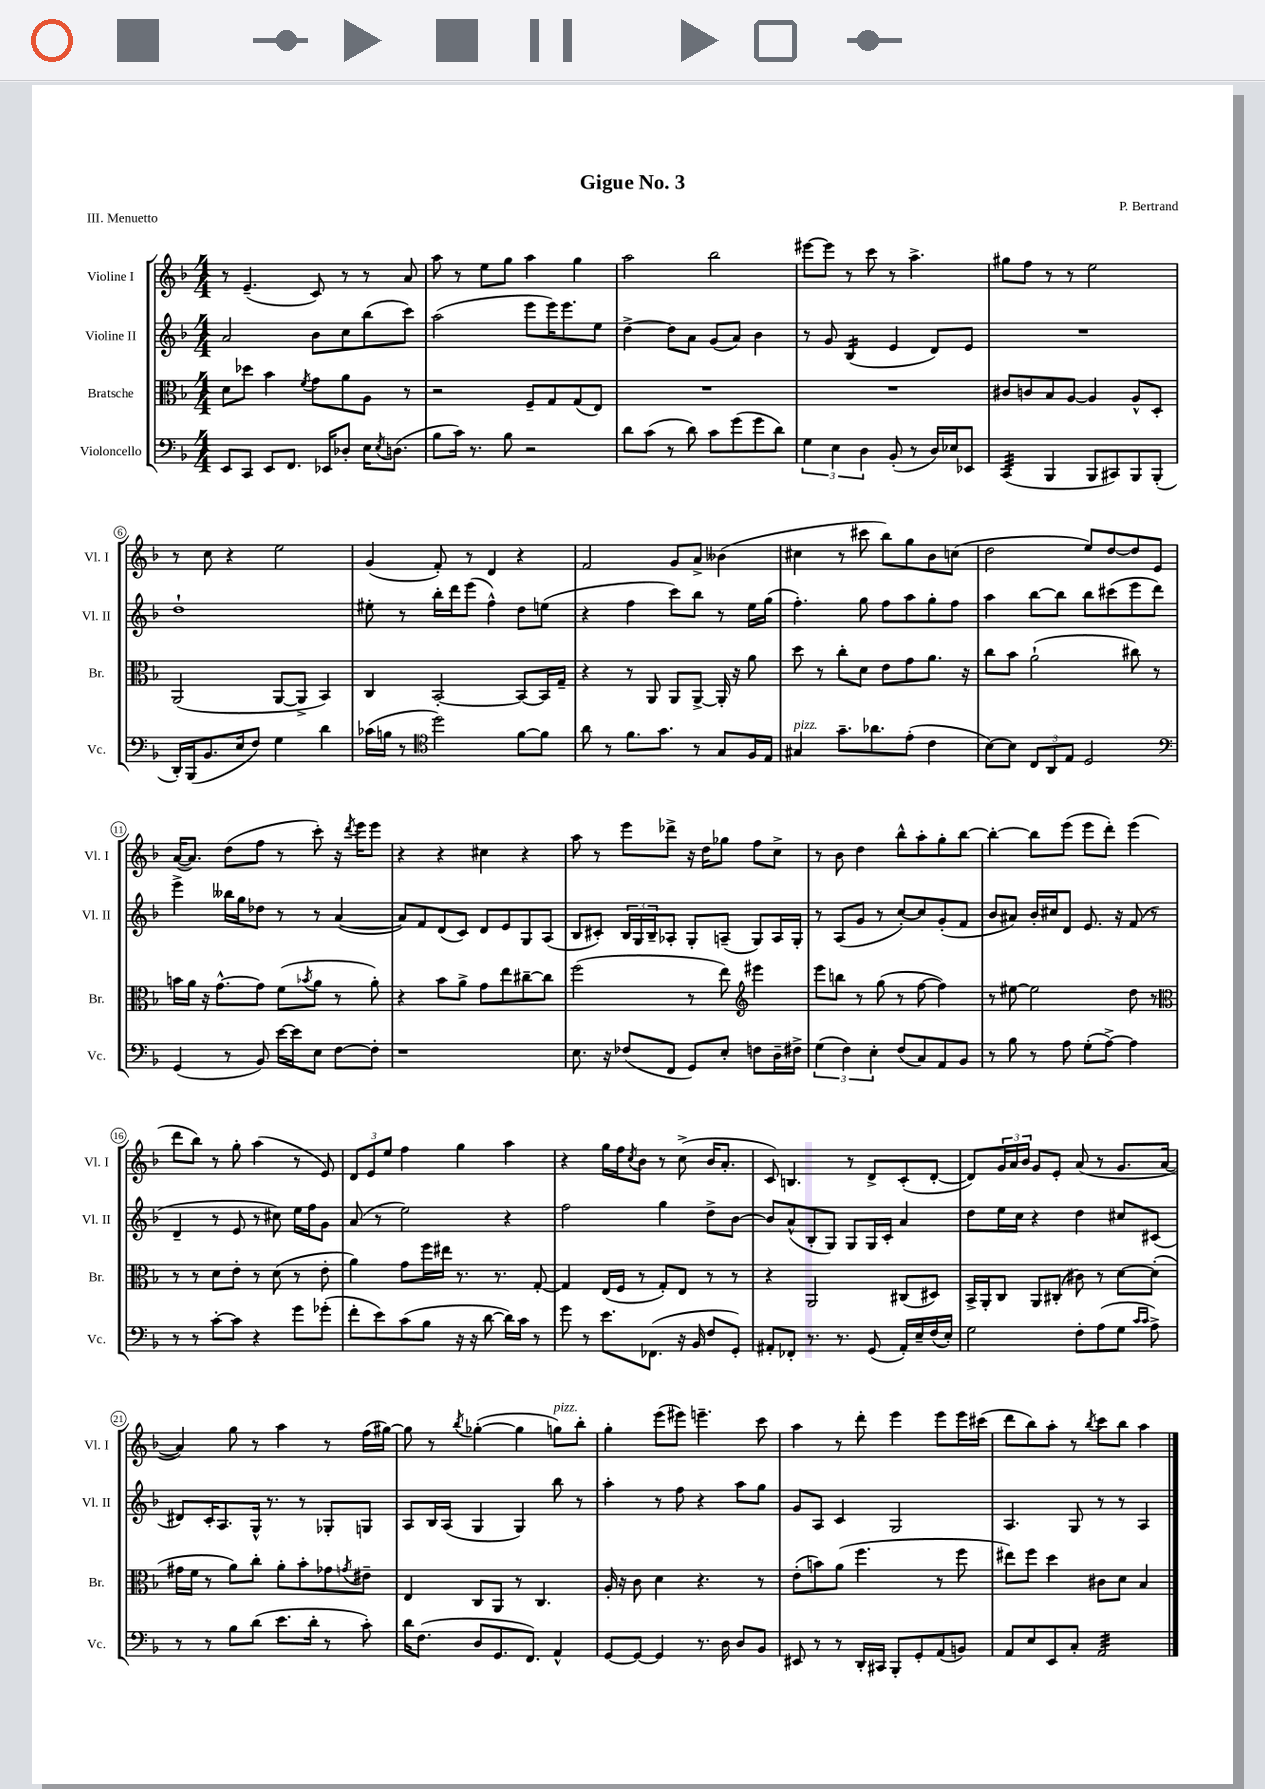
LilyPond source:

\header { title = "Gigue No. 3" composer = "P. Bertrand" piece = "III. Menuetto" }
<<
\new StaffGroup <<
\new Staff = "s0" \with { instrumentName = "Violine I" shortInstrumentName = "Vl. I" } {
    \clef treble \key f \major \numericTimeSignature \time 4/4
    r8 e'4.--( c'8) r8 r8 a'8 |
    a''8 r8 e''8 g''8 a''4 g''4 |
    a''2 bes''2 |
    eis'''8~ eis'''8 r8 c'''8 r8 a''4.-> |
    gis''8 f''8 r8 r8 e''2 |
    r8 c''8 r4 e''2 |
    g'4( f'8-.) r8 d'4 r4 |
    f'2 g'8 a'8-> beses'4( |
    cis''4 r8 cis'''8 bes''8) g''8 bes'8 c''8( |
    d''2 e''8) d''8~ d''8 e'8 |
    a'16~( a'8.) d''8( f''8 r8 c'''8-.) r16 \acciaccatura { d'''8 } e'''16 e'''8 |
    r4 r4 cis''4 r4 |
    a''8 r8 e'''8 des'''8-> r16 d''16 ges''8 f''8 c''8-> |
    r8 bes'8 d''4 bes''8-^ a''8-. g''8-. bes''8~ |
    bes''4~-. bes''8 e'''8( e'''8 d'''8-.) e'''4( |
    d'''8 bes''8) r8 g''8-. a''4( r8 e'8) |
    \tuplet 3/2 { d'8 e'8 e''8 } f''4 g''4 a''4 |
    r4 g''16 f''16 \acciaccatura { c''8 } bes'8 r8 c''8->( bes'16 a'8.-. |
    c'8) b4. r8 d'8-> c'8-.( d'8~-. |
    d'8) \tuplet 3/2 { g'16 a'16 bes'16 } g'8 e'8-. a'8( r8 g'8. a'16~ |
    a'4) g''8 r8 a''4 r8 f''16( gis''16~) |
    gis''8 r8 \acciaccatura { bes''8 } ges''4~-.( ges''4 g''8^\markup { \italic "pizz." }) bes''8-. |
    g''4-. e'''8( eis'''8) e'''4.-- c'''8 |
    a''4 r8 d'''8-. e'''4 e'''8 e'''16 cis'''16( |
    d'''8 bes''8) a''8-. r8 \acciaccatura { bes''8 } c'''8 bes''8 a''4 \bar "|." |
}
\new Staff = "s1" \with { instrumentName = "Violine II" shortInstrumentName = "Vl. II" } {
    \clef treble \key f \major \numericTimeSignature \time 4/4
    a'2 bes'8 c''8 bes''8( c'''8) |
    a''2( e'''8 e'''16) e'''8. e''8 |
    d''4~-> d''8 a'8 g'8( a'8) bes'4 |
    r8 g'8 bes4:16( e'4 d'8) e'8 |
    R1 |
    d''1-! |
    eis''8-. r8 bes''16-. d'''16 e'''8( f''4-^) d''8 e''8( |
    r4 f''4 c'''8) bes''8 r8 e''16 g''16( |
    f''4.-.) g''8 f''8 a''8 g''8-. f''8 |
    a''4 bes''8~ bes''8 bes''8 cis'''8( e'''8 d'''8) |
    e'''4-> beses''16 g''16 des''8 r8 r8 a'4~( |
    a'8) f'8 d'8( c'8) d'8 e'8 g8 a8( |
    bes8 cis'8-.) \tuplet 3/2 { bes16 g16 bes16-- } aes8-. g8-. a8--( g8) a16 g16-. |
    r8 a8( g'8 r8 c''8~-.) c''8 g'8-.( f'8 |
    bes'8 ais'8) bes'16-. cis''16 d'8 e'8. r16 f'8( r8 |
    d'4-- r8 e'8 r8 cis''8) e''16 f''16 g'8 |
    a'8( r8 e''2) r4 |
    f''2 g''4 d''8-> bes'8~ |
    bes'8 a'8-^( bes8-. g8) g8 g16 c'16-. a'4 |
    d''8 e''16 c''16 r4 d''4 cis''8 cis'8( |
    dis'8) c'16-. a8. g16-^ r8. r8 ges8-. g8 |
    a8 bes16 a16( g4 g4) bes''8 r8 |
    a''4-. r8 f''8 r4 a''8 g''8 |
    g'8 a8 c'4 g2 |
    a4. g8 r8 r8 a4 \bar "|." |
}
\new Staff = "s2" \with { instrumentName = "Bratsche" shortInstrumentName = "Br." } {
    \clef alto \key f \major \numericTimeSignature \time 4/4
    d'8 des''8 bes'4 \acciaccatura { f'8 } g'8 a'8 a8 r8 |
    r2 f8-- g8 g8( e8) |
    R1 |
    R1 |
    cis'8 c'8 bes8 a8~ a4 a8-^ d8-. |
    a,2( a,8~ a,8-> bes,4) |
    c4 bes,2~-. bes,8~ bes,16 g16-- |
    r4 r8 a,8 a,8 a,8~-> a,16-. r16 a'8 |
    d''8 r8 c''8-. d'8 e'8 g'8 a'8. r16 |
    c''8 bes'8 a'2-!( cis''8) r8 |
    b'16 a'16 r16 g'8.~-^ g'8 f'8( \acciaccatura { bes'8 } a'8 r8 a'8-.) |
    r4 bes'8 a'8-> g'8 e''8 cis''8~-- cis''8 |
    f''2( r8 e''8) \clef treble eis'''4 |
    e'''8 b''8 r8 g''8( r8 f''8~ f''4) |
    r8 eis''8~ eis''2 d''8 r8 |
    \clef alto r8 r8 d'8 e'8-. r8 d'8( r8 e'8-. |
    a'4) g'8 f''16 eis''16 r8. r8. g8~-. |
    g4 e16( f16 r8 g8-.) e8 r8 r8 |
    r4 a,2 cis8( dis8) |
    bes,16-> a,16-. c8 a,8 cis8-.( cis'8) r8 d'8~ d'8-.( |
    gis'16 f'16 r8 a'8) c''8-. a'8-. bes'8-. ges'8 \acciaccatura { g'8 } eis'8-- |
    e4 c8 a,8 r8 c4. |
    a16-. r16 c'8 d'4 r4. r8 |
    e'8-.( b'8) a'8( f''4. r8 f''8 |
    eis''8) f''8 d''4 cis'8 d'8 bes4 \bar "|." |
}
\new Staff = "s3" \with { instrumentName = "Violoncello" shortInstrumentName = "Vc." } {
    \clef bass \key f \major \numericTimeSignature \time 4/4
    e,8 c,8 e,8 f,8. ees,16 des8-. e16 \acciaccatura { e8 } d8.( |
    bes8 c'16) r8. bes8 r2 |
    d'8 c'8( r8 d'8) c'8 g'8( g'8 d'8) |
    \tuplet 3/2 { g4 e4 d4 } bes,8-.( r8 d16) ees16 ees,8 |
    c,4:32( bes,,4 bes,,8 cis,8) bes,,8 bes,,8-.( |
    d,16-.) bes,,16( bes,8. e16 f8) g4 d'4 |
    ces'16( b16 r8 \clef tenor d''2) f'8~ f'8 |
    a'8 r8 f'8. g'8. r8 g8 f16 e16 |
    gis4^\markup { \italic "pizz." } g'8.-- aes'8. e'8-.( c'4 |
    bes8~) bes8 \tuplet 3/2 { c8 a,8 e8 } d2 |
    \clef bass g,4( r8 bes,8) e'16~ e'16 e8 f8~ f8-. |
    r1 |
    e8. r16 fes8( f,8 g,8) e8-. f8 d16-- fis16-> |
    \tuplet 3/2 { g4( f4) e4-. } f8( c8) a,8 bes,8 |
    r8 bes8 r8 a8 g8-.( a8~->) a4 |
    r8 r8 c'8~-. c'8 r4 g'8 ges'8-.( |
    f'8-. e'8) c'8( bes8 r16 r16 d'8~ d'16) c'16 r8 |
    g'8 r8 e'8. fes,8.( r16 bes,16 f8 g,8-.) |
    ais,8-. fes,8-. r8. r8. g,8( ais,16-.) e16-- f16( e16-.) |
    g2 f8-. a8( g8 \grace { c'16 c'16 } a8->) |
    r8 r8 bes8 d'8( e'8. d'16-. r8 c'8-.) |
    d'16 f8.( d8 g,8. f,8.) a,4-^ |
    g,8~ g,8~ g,4 r8. d16 d8 bes,8 |
    eis,8 r8 r8 d,16-. cis,16 bes,,8-. g,8-. a,8( b,8) |
    a,8 e8 e,8 c8-. a,2:32 \bar "|." |
}
>>
>>
\layout { \context { \Score \override BarNumber.stencil = #(make-stencil-circler 0.1 0.3 ly:text-interface::print) } }
